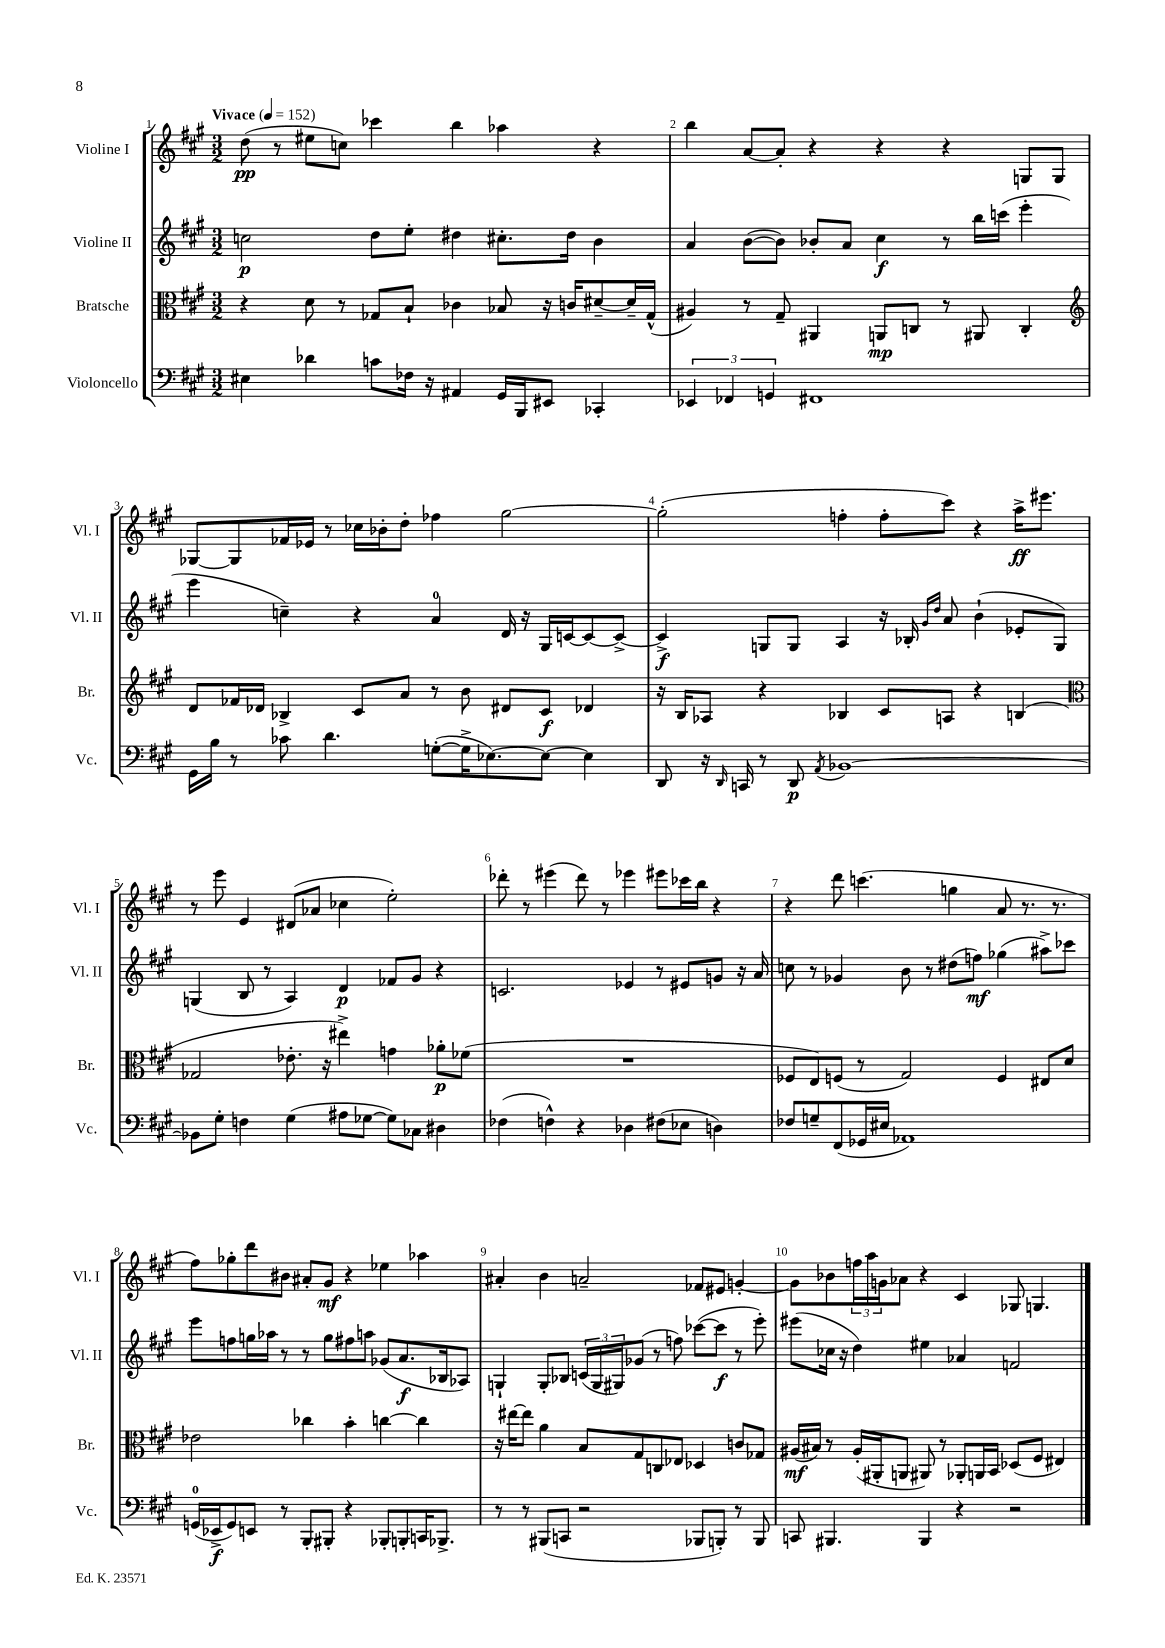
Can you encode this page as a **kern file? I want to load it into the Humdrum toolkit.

**kern	**dynam	**kern	**dynam	**kern	**dynam	**kern	**dynam
*part4	*part4	*part3	*part3	*part2	*part2	*part1	*part1
*staff4	*staff4	*staff3	*staff3	*staff2	*staff2	*staff1	*staff1
*I"Violoncello	*	*I"Bratsche	*	*I"Violine II	*	*I"Violine I	*
*I'Vc.	*	*I'Br.	*	*I'Vl. II	*	*I'Vl. I	*
*clefF4	*	*clefC3	*	*clefG2	*	*clefG2	*
*k[f#c#g#]	*	*k[f#c#g#]	*	*k[f#c#g#]	*	*k[f#c#g#]	*
*M3/2	*	*M3/2	*	*M3/2	*	*M3/2	*
*MM152	*	*MM152	*	*MM152	*	*MM152	*
=1	=1	=1	=1	=1	=1	=1	=1
!	!	!	!	!	!	!LO:TX:a:B:t=Vivace	!
4E#X\	.	4r	.	2ccn\	p	(8dd\	pp
.	.	.	.	.	.	8r	.
4d-X\	.	8d\	.	.	.	8ee#X\L	.
.	.	8r	.	.	.	8ccn\J)	.
8cn\L	.	8G-X/L	.	8dd\L	.	4ccc-X\	.
16F-X\Jk	.	8B`/J	.	8ee'\J	.	.	.
16r	.	.	.	.	.	.	.
4AA#X/	.	4c-X\	.	4dd#X\	.	4bb\	.
16GG#/LL	.	8B-X/	.	8.cc#X'\L	.	4aa-X\	.
16BBB/J	.	.	.	.	.	.	.
8EE#X/J	.	16r	.	.	.	.	.
.	.	16cn/KL	.	16dd#\Jk	.	.	.
4CC-X'/	.	[8d#X~/	.	4b\	.	4r	.
.	.	16d#~/L]	.	.	.	.	.
.	.	(16G-^^/JJ	.	.	.	.	.
=2	=2	=2	=2	=2	=2	=2	=2
6EE-X/	.	4A#X/)	.	4a/	.	4bb\	.
6FF-X/	.	.	.	.	.	.	.
.	.	8r	.	([8b\L	.	[8a/L	.
6GGn/	.	.	.	.	.	.	.
.	.	8G#~/	.	8b\J])	.	8a'/J]	.
1FF#X	.	4AA#X/	.	8b-X'/L	.	4r	.
.	.	.	.	8a/J	.	.	.
.	.	8AAn/L	mp	4cc#\	f	4r	.
.	.	8Cn/J	.	.	.	.	.
.	.	8r	.	8r	.	4r	.
.	.	8AA#X/	.	16bb\LL	.	.	.
.	.	.	.	(16cccn\JJ	.	.	.
.	.	4C'/	.	4eee'\	.	8Gn/L	.
.	.	.	.	.	.	8G/J	.
!!LO:LB:g=z
=3	=3	=3	=3	=3	=3	=3	=3
*	*	*clefG2	*	*	*	*	*
16GG#\LL	.	8d/L	.	4eee\	.	[8G-X/L	.
16B\JJ	.	.	.	.	.	.	.
8r	.	16f-X/L	.	.	.	8G-/]	.
.	.	16d-X/JJ	.	.	.	.	.
8c-X\	.	4B-X^/	.	4ccn~\)	.	16f-X/L	.
.	.	.	.	.	.	16e-X/JJ	.
4.d\	.	.	.	.	.	8r	.
.	.	8c#/L	.	4r	.	16cc-X\LL	.
.	.	.	.	.	.	16b-X'\J	.
.	.	8a/J	.	.	.	8dd'\J	.
([8Gn'\L	.	8r	.	4a/	.	4ff-X\	.
16G^\K]	.	8b\	.	.	.	.	.
[8.E-X\)	.	.	.	.	.	.	.
.	.	8d#X/L	.	16d/	.	[2gg#\	.
.	.	.	.	16r	.	.	.
8E-\J_	.	8c#/J	f	16G#/LL	.	.	.
.	.	.	.	[16cn/J	.	.	.
4E-\]	.	4d-X/	.	8c/_	.	.	.
.	.	.	.	8c^/J_	.	.	.
=4	=4	=4	=4	=4	=4	=4	=4
8DD/	.	16r	.	4c^/]	f	(2gg#'\]	.
.	.	16B/KL	.	.	.	.	.
16r	.	8A-X/J	.	.	.	.	.
16qqDD/	.	.	.	.	.	.	.
16CCn/	.	.	.	.	.	.	.
8r	.	4r	.	8Gn/L	.	.	.
8DD/	p	.	.	8G/J	.	.	.
8qAA/	.	.	.	.	.	.	.
[1BB-X	.	4B-X/	.	4A/	.	4ffn'\	.
.	.	8c#/L	.	16r	.	8ff'\L	.
.	.	.	.	16B-X'/	.	.	.
.	.	.	.	16qqg#/LL	.	.	.
.	.	.	.	16qqdd/JJ	.	.	.
.	.	8An/J	.	8a/	.	8ccc#\J)	.
.	.	4r	.	(4b`\	.	4r	.
.	.	(4Bn/	.	8e-X'/L	.	16aa^\KL	ff
.	.	.	.	.	.	8.eee#X\J	.
.	.	.	.	8G/J)	.	.	.
!!LO:LB:g=z
=5	=5	=5	=5	=5	=5	=5	=5
*	*	*clefC3	*	*	*	*	*
8BB-X\L]	.	2G-X/	.	(4Gn/	.	8r	.
8G#'\J	.	.	.	.	.	8eee\	.
4Fn\	.	.	.	8B/	.	4e/	.
.	.	.	.	8r	.	.	.
(4G#\	.	8.e-X'\	.	4A/)	.	(8d#X/L	.
.	.	.	.	.	.	8a-X/J	.
.	.	16r	.	.	.	.	.
8A#X\L	.	4ee#X^\)	.	4d/	p	4cc-X\	.
[8G-X\J	.	.	.	.	.	.	.
8G-\L])	.	4gn\	.	8f-X/L	.	2ee'\)	.
8C-X\J	.	.	.	8g#/J	.	.	.
4D#X\	.	8a-X'\L	p	4r	.	.	.
.	.	(8f-X\J	.	.	.	.	.
=6	=6	=6	=6	=6	=6	=6	=6
(4F-X\	.	1.r	.	2.cn/	.	8ddd-X'\	.
.	.	.	.	.	.	8r	.
4Fn^^\)	.	.	.	.	.	(4eee#X\	.
4r	.	.	.	.	.	8ddd-\)	.
.	.	.	.	.	.	8r	.
4D-X\	.	.	.	4e-X/	.	4eee-X\	.
(8F#X\L	.	.	.	8r	.	8eee#X\L	.
8E-X\J	.	.	.	8e#X/L	.	16ccc-X\L	.
.	.	.	.	.	.	16bb\JJ	.
4Dn\)	.	.	.	8gn/J	.	4r	.
.	.	.	.	16r	.	.	.
.	.	.	.	16a/	.	.	.
=7	=7	=7	=7	=7	=7	=7	=7
8F-X/L	.	8F-X/L	.	8ccn\	.	4r	.
8Gn~/	.	8E/)	.	8r	.	.	.
(8FF#/	.	(8Fn/J	.	4g-X/	.	8ddd\	.
16GG-X/L	.	8r	.	.	.	(4.cccn\	.
16E#X/JJ	.	.	.	.	.	.	.
1AA-X)	.	2G#/)	.	8b\	.	.	.
.	.	.	.	8r	.	.	.
.	.	.	.	(8dd#X\L	.	4ggn\	.
.	.	.	.	8ffn\J)	mf	.	.
.	.	4F/	.	(4gg-X\	.	8a/	.
.	.	.	.	.	.	8.r	.
.	.	8E#X/L	.	8aa#X^\L)	.	.	.
.	.	.	.	.	.	8.r	.
.	.	8d/J	.	8ccc-X\J	.	.	.
!!LO:LB:g=z
=8	=8	=8	=8	=8	=8	=8	=8
(16GGn/LL	.	2e-X\	.	8eee\L	.	8ff#\L)	.
16EE-X^/J	f	.	.	.	.	.	.
8GG/)	.	.	.	8ffn\	.	8gg-X'\	.
8EEn/J	.	.	.	16ggn\L	.	8ddd\	.
.	.	.	.	16aa-X\JJ	.	.	.
8r	.	.	.	8r	.	8b#X\J	.
8BBB'/L	.	4cc-X\	.	8r	.	8a#X'/L	.
8BBB#X'/J	.	.	.	8gg\L	.	8g#/J	mf
4r	.	4b'\	.	8ff#X\	.	4r	.
.	.	.	.	8aan\J	.	.	.
8BBB-X'/L	.	[4ccn\	.	(8g-X/L	.	4ee-X\	.
8BBBn'/	.	.	.	8.a/	f	.	.
16CCn/K	.	4cc\]	.	.	.	4aa-X\	.
8.BBB-X^/J	.	.	.	16B-X/k	.	.	.
.	.	.	.	8A-X/J)	.	.	.
=9	=9	=9	=9	=9	=9	=9	=9
8r	.	16r	.	4Gn`/	.	4a#X'/	.
.	.	[16ee#X\KL	.	.	.	.	.
8r	.	8ee#\J]	.	.	.	.	.
(8BBB#X/L	.	4a\	.	8G'/L	.	4b\	.
8CCn/J	.	.	.	8B-X/J	.	.	.
2r	.	8B/L	.	(24cn/LL	.	2an~/	.
.	.	.	.	24G/	.	.	.
.	.	.	.	24G#X/J)	.	.	.
.	.	8G#/	.	(8g-X/J	.	.	.
.	.	8Cn/	.	8r	.	.	.
.	.	8E-X/J	.	8ffn\)	.	.	.
8BBB-X/L	.	4D-X/	.	([8ccc-X\L	.	8f-X/L	.
8BBBn'/J)	.	.	.	8ccc-\J]	f	8e#X/J	.
8r	.	8cn/L	.	8r	.	[4gn'/	.
8BBB/	.	8G-X/J	.	8eee'\)	.	.	.
=10	=10	=10	=10	=10	=10	=10	=10
8CCn/	.	(16A#X/LL	mf	(8eee#X\L	.	8g\L]	.
.	.	16B#X/JJ)	.	.	.	.	.
4.BBB#X/	.	8r	.	16cc-X\Jk	.	8b-X\	.
.	.	.	.	16r	.	.	.
.	.	(16A#'/LL	.	4dd\)	.	24ffn\L	.
.	.	.	.	.	.	24aa\	.
.	.	16AA#X'/J	.	.	.	.	.
.	.	.	.	.	.	24gn\J	.
.	.	8AAn/J	.	.	.	8a-X\J	.
4BBB#/	.	8AA#X/)	.	4ee#X\	.	4r	.
.	.	8r	.	.	.	.	.
4r	.	8AA-X'/L	.	4a-X/	.	4c#/	.
.	.	16AAn/L	.	.	.	.	.
.	.	16BB/JJ	.	.	.	.	.
2r	.	(8D-X/L	.	2fn/	.	8G-X/	.
.	.	8F#/J	.	.	.	4.Gn/	.
.	.	4E#X/)	.	.	.	.	.
==	==	==	==	==	==	==	==
*-	*-	*-	*-	*-	*-	*-	*-
